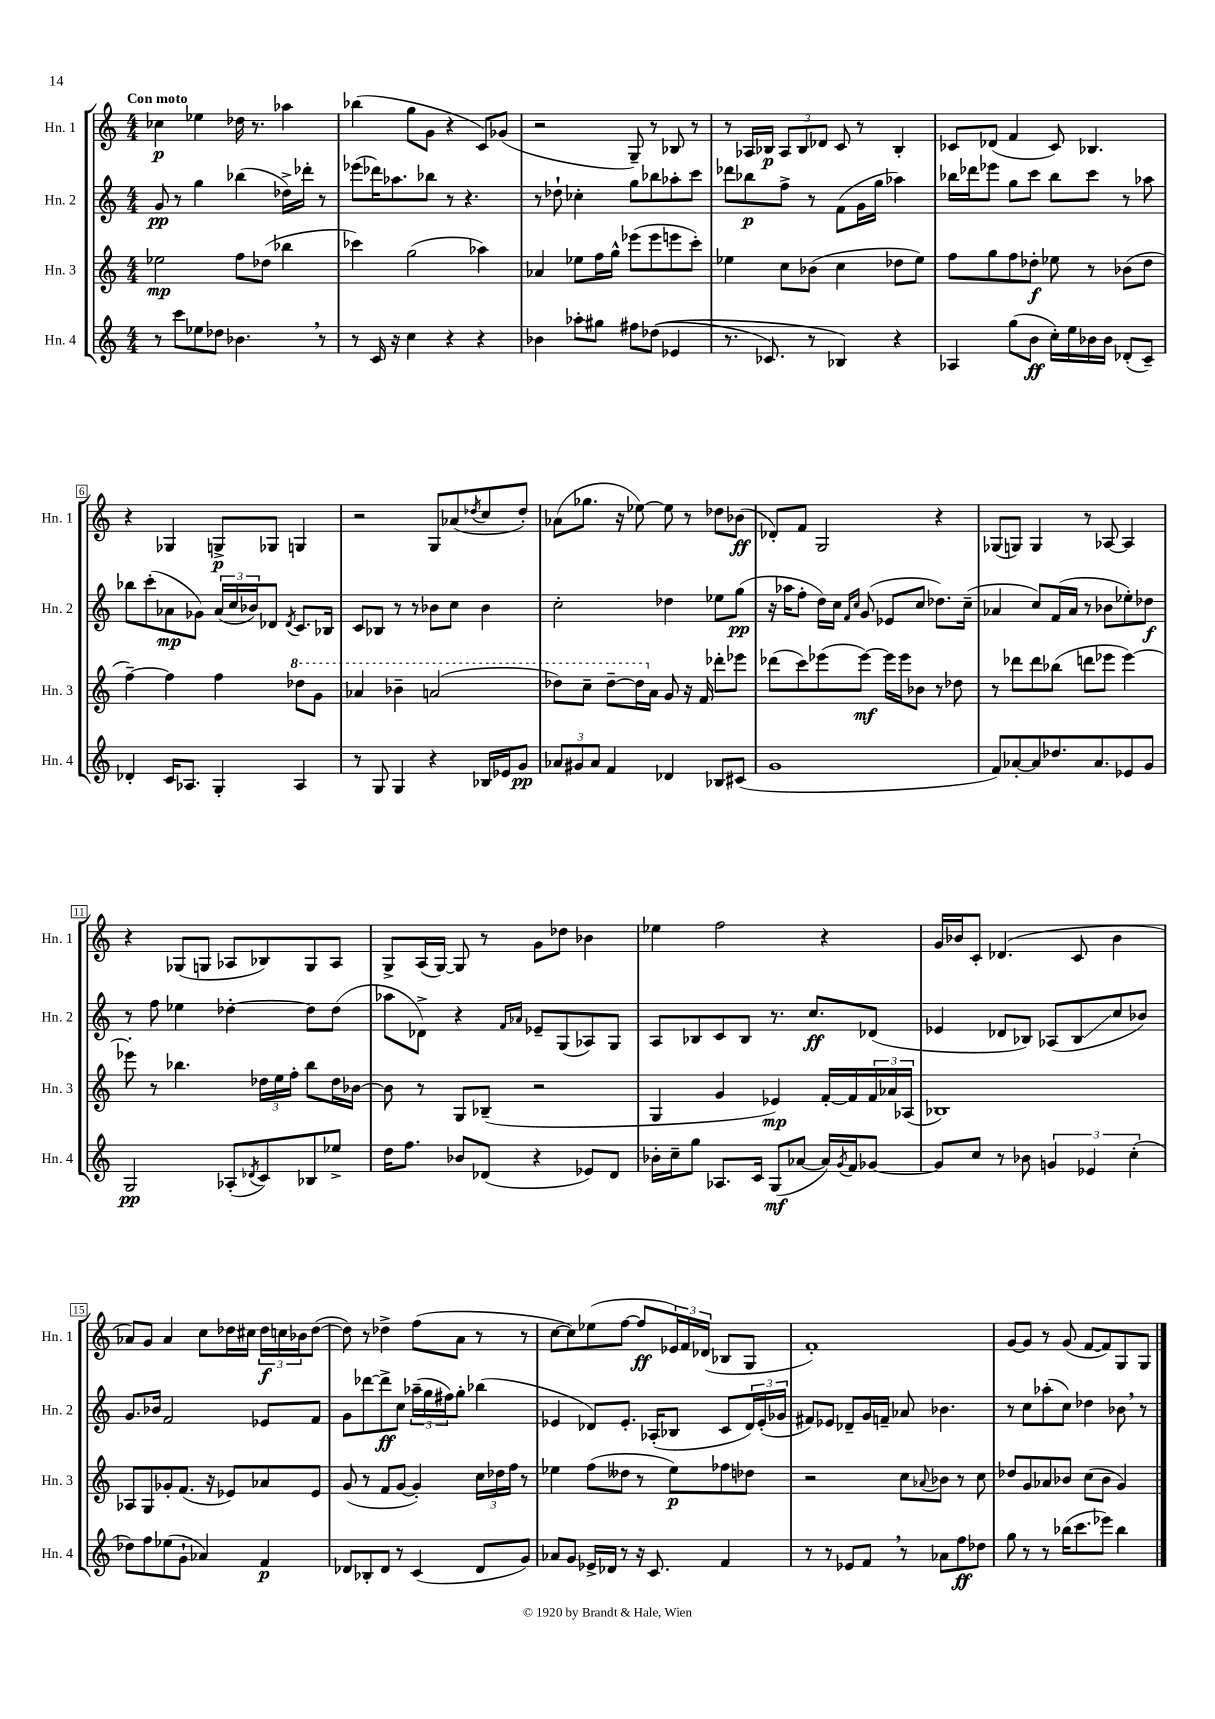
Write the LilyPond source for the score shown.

<<
\new StaffGroup <<
\new Staff = "s0" \with { instrumentName = "Hn. 1" shortInstrumentName = "Hn. 1" } {
    \clef treble \key c \major \numericTimeSignature \time 4/4 \tempo "Con moto"
    ces''4\p ees''4 des''16 r8. aes''4 |
    bes''4( g''8 g'8 r4 c'8) ges'8( |
    r2 g8--) r8 bes8 r8 |
    r8 aes16 bes16\p \tuplet 3/2 { aes8 bes8 des'8 } c'8 r8 bes4-. |
    ces'8 des'8( f'4 ces'8) bes4. |
    r4 ges4 g8->\p ges8 g4 |
    r2 g8 aes'8( \acciaccatura { des''8 } c''8 des''8-.) |
    aes'8( ges''8. r16 ees''8~) ees''8 r8 des''8 bes'8\ff( |
    des'8-.) f'8 g2 r4 |
    ges8( g8) g4 r8 aes8~ aes4 |
    r4 ges8( g8 aes8 bes8) g8 aes8 |
    g8-> a16( g16~) g8 r8 g'8 des''8 bes'4 |
    ees''4 f''2 r4 |
    g'16 bes'16 c'8-. des'4.( c'8 bes'4 |
    aes'8) g'8 aes'4 c''8 des''16 cis''16 \tuplet 3/2 { des''16\f c''16 bes'16 } des''8~( |
    des''8) r8 des''4-> f''8( a'8 r8 r8 |
    c''8~ c''8) ees''8( f''8~ f''8\ff \tuplet 3/2 { ees'16) f'16 des'16( } bes8 g8 |
    f'1-.) |
    g'8~ g'8 r8 g'8( f'8~ f'8) g8 g8 \bar "|." |
}
\new Staff = "s1" \with { instrumentName = "Hn. 2" shortInstrumentName = "Hn. 2" } {
    \clef treble \key c \major \numericTimeSignature \time 4/4
    g'8\pp r8 g''4 bes''4( des''16->) des'''16-. r8 |
    ees'''8( des'''16) aes''8. bes''8 r8 r4. |
    r8 des''8-! ces''4-. g''8 bes''8 aes''8-. c'''8 |
    des'''8 bes''8\p f''8-> r8 f'8( g'16 g''16 aes''4) |
    bes''16 des'''16 ees'''8 g''8 c'''8 bes''8 c'''8 r8 aes''8 |
    bes''8 c'''8-.( aes'8\mp ges'8) \tuplet 3/2 { aes'16( c''16 bes'16) } des'8 \acciaccatura { des'8 } c'8. bes16 |
    c'8 bes8 r8 r8 bes'8 c''8 bes'4 |
    c''2-. des''4 ees''8 g''8\pp( |
    r16 aes''16 f''8-. d''16) c''16 \grace { f'16 c''16 } g'8( ees'8 c''8 des''8.) c''16--( |
    aes'4 c''8) f'16( aes'16 r8 bes'8 ees''8-.) des''8\f |
    r8 f''8 ees''4 des''4~-. des''8 des''8( |
    aes''8 des'8->) r4 \grace { f'16 aes'16 } ees'8-- g8( aes8) g8 |
    a8 bes8 c'8 bes8 r8. c''8.\ff des'8( |
    ees'4 des'8 bes8) aes8( bes8\glissando c''8 bes'8) |
    g'8. bes'16 f'2 ees'8 f'8 |
    g'8 des'''8~ des'''8->\ff c''8 \tuplet 3/2 { aes''16--( g''16 fis''16) } g''8-. bes''4( |
    ees'4 des'8) ees'8.-. aes16-.( bes8 c'8 \tuplet 3/2 { des'16) ees'16-.( ges'16 } |
    fis'8) ees'8 des'8-- g'16 f'16-- aes'8 bes'4. |
    r8 c''8 aes''8-.( c''8) des''4 bes'8 \breathe r8 \bar "|." |
}
\new Staff = "s2" \with { instrumentName = "Hn. 3" shortInstrumentName = "Hn. 3" } {
    \clef treble \key c \major \numericTimeSignature \time 4/4
    ees''2\mp f''8 des''8( bes''4 |
    ces'''4) g''2( aes''4) |
    aes'4 ees''8 f''16 g''16-^ ees'''8( ees'''8 e'''8 c'''8-.) |
    ees''4 c''8 bes'8( c''4 des''8 ees''8) |
    f''8 g''8 f''8 des''8-.\f ees''8 r8 bes'8( des''8 |
    f''4~--) f''4 f''4 \ottava #1 des'''8 g''8 |
    aes''4 bes''4-- a''2( |
    des'''8) c'''8-- des'''8~-- des'''16 \ottava #0 a'16 g'8 r16 f'16 des'''!8-. ees'''8 |
    des'''8( c'''8) ees'''8( ees'''8~\mf) ees'''16 ees'''16 bes'8 r8 des''8 |
    r8 des'''8 des'''8 bes''8( d'''8 ees'''8 ees'''4~) |
    ees'''8-. r8 bes''4. \tuplet 3/2 { des''16 e''16 f''16-. } bes''8 des''16 bes'16~ |
    bes'8 r8 g8 bes8--( r2 |
    g4 g'4 ees'4\mp) f'16~-. f'16 \tuplet 3/2 { f'16 aes'16 aes16( } |
    bes1) |
    aes8 g8 ges'8-. f'8.( r16 ees'8) aes'8 ees'8 |
    g'8( r8 f'8 g'8~ g'4-.) \tuplet 3/2 { c''16 des''16 f''16 } r8 |
    ees''4 f''8( deses''8 r8 ees''8\p) fes''8 des''8 |
    r2 c''8 \appoggiatura { aes'8 } bes'8 r8 c''8 |
    des''8 g'8 aes'8 bes'8 c''8( bes'8 g'4) \bar "|." |
}
\new Staff = "s3" \with { instrumentName = "Hn. 4" shortInstrumentName = "Hn. 4" } {
    \clef treble \key c \major \numericTimeSignature \time 4/4
    r8 c'''8 ees''8 des''8 bes'4. \breathe r8 |
    r8 c'16 r16 c''4 r4 r4 |
    bes'4 aes''8-. gis''8 fis''8 des''8(\( ees'4 |
    r8. ces'8.) r8 bes4\) r4 |
    aes4 g''8( b'8\ff c''16-.) e''16 bes'16 bes'16 des'8-.( c'8--) |
    des'4-. c'16 aes8. g4-. aes4 |
    r8 g8 g4 r4 bes16 ees'16 g'8\pp |
    \tuplet 3/2 { aes'8 gis'8 aes'8 } f'4 des'4 bes8 cis'8( |
    g'1 |
    f'8) aes'8~-. aes'8 des''8. aes'8. ees'8 g'8 |
    g2\pp aes8-.( \acciaccatura { des'8 } c'8) bes8 ees''8-> |
    d''16 f''8. bes'8 des'8( r4 ees'8) des'8 |
    bes'16-. c''16-- g''8 aes8. c'16 g8\mf( aes'8~ aes'16) \acciaccatura { g'8 } f'16 ges'8~ |
    ges'8 c''8 r8 bes'8 \tuplet 3/2 { g'4 ees'4 c''4-.( } |
    des''8) f''8 ees''8( g'8-! aes'4) f'4\p |
    des'8 bes8-. des'8 r8 c'4( des'8 g'8) |
    aes'8 g'8 ees'16-> des'16 r8 r16 c'8. f'4 |
    r8 r8 ees'8 f'8 \breathe r8 aes'8 f''8\ff des''8 |
    g''8 r8 r8 bes''16( c'''8. ees'''8) bes''4 \bar "|." |
}
>>
>>
\layout { \context { \Score \override BarNumber.stencil = #(make-stencil-boxer 0.1 0.3 ly:text-interface::print) } }
